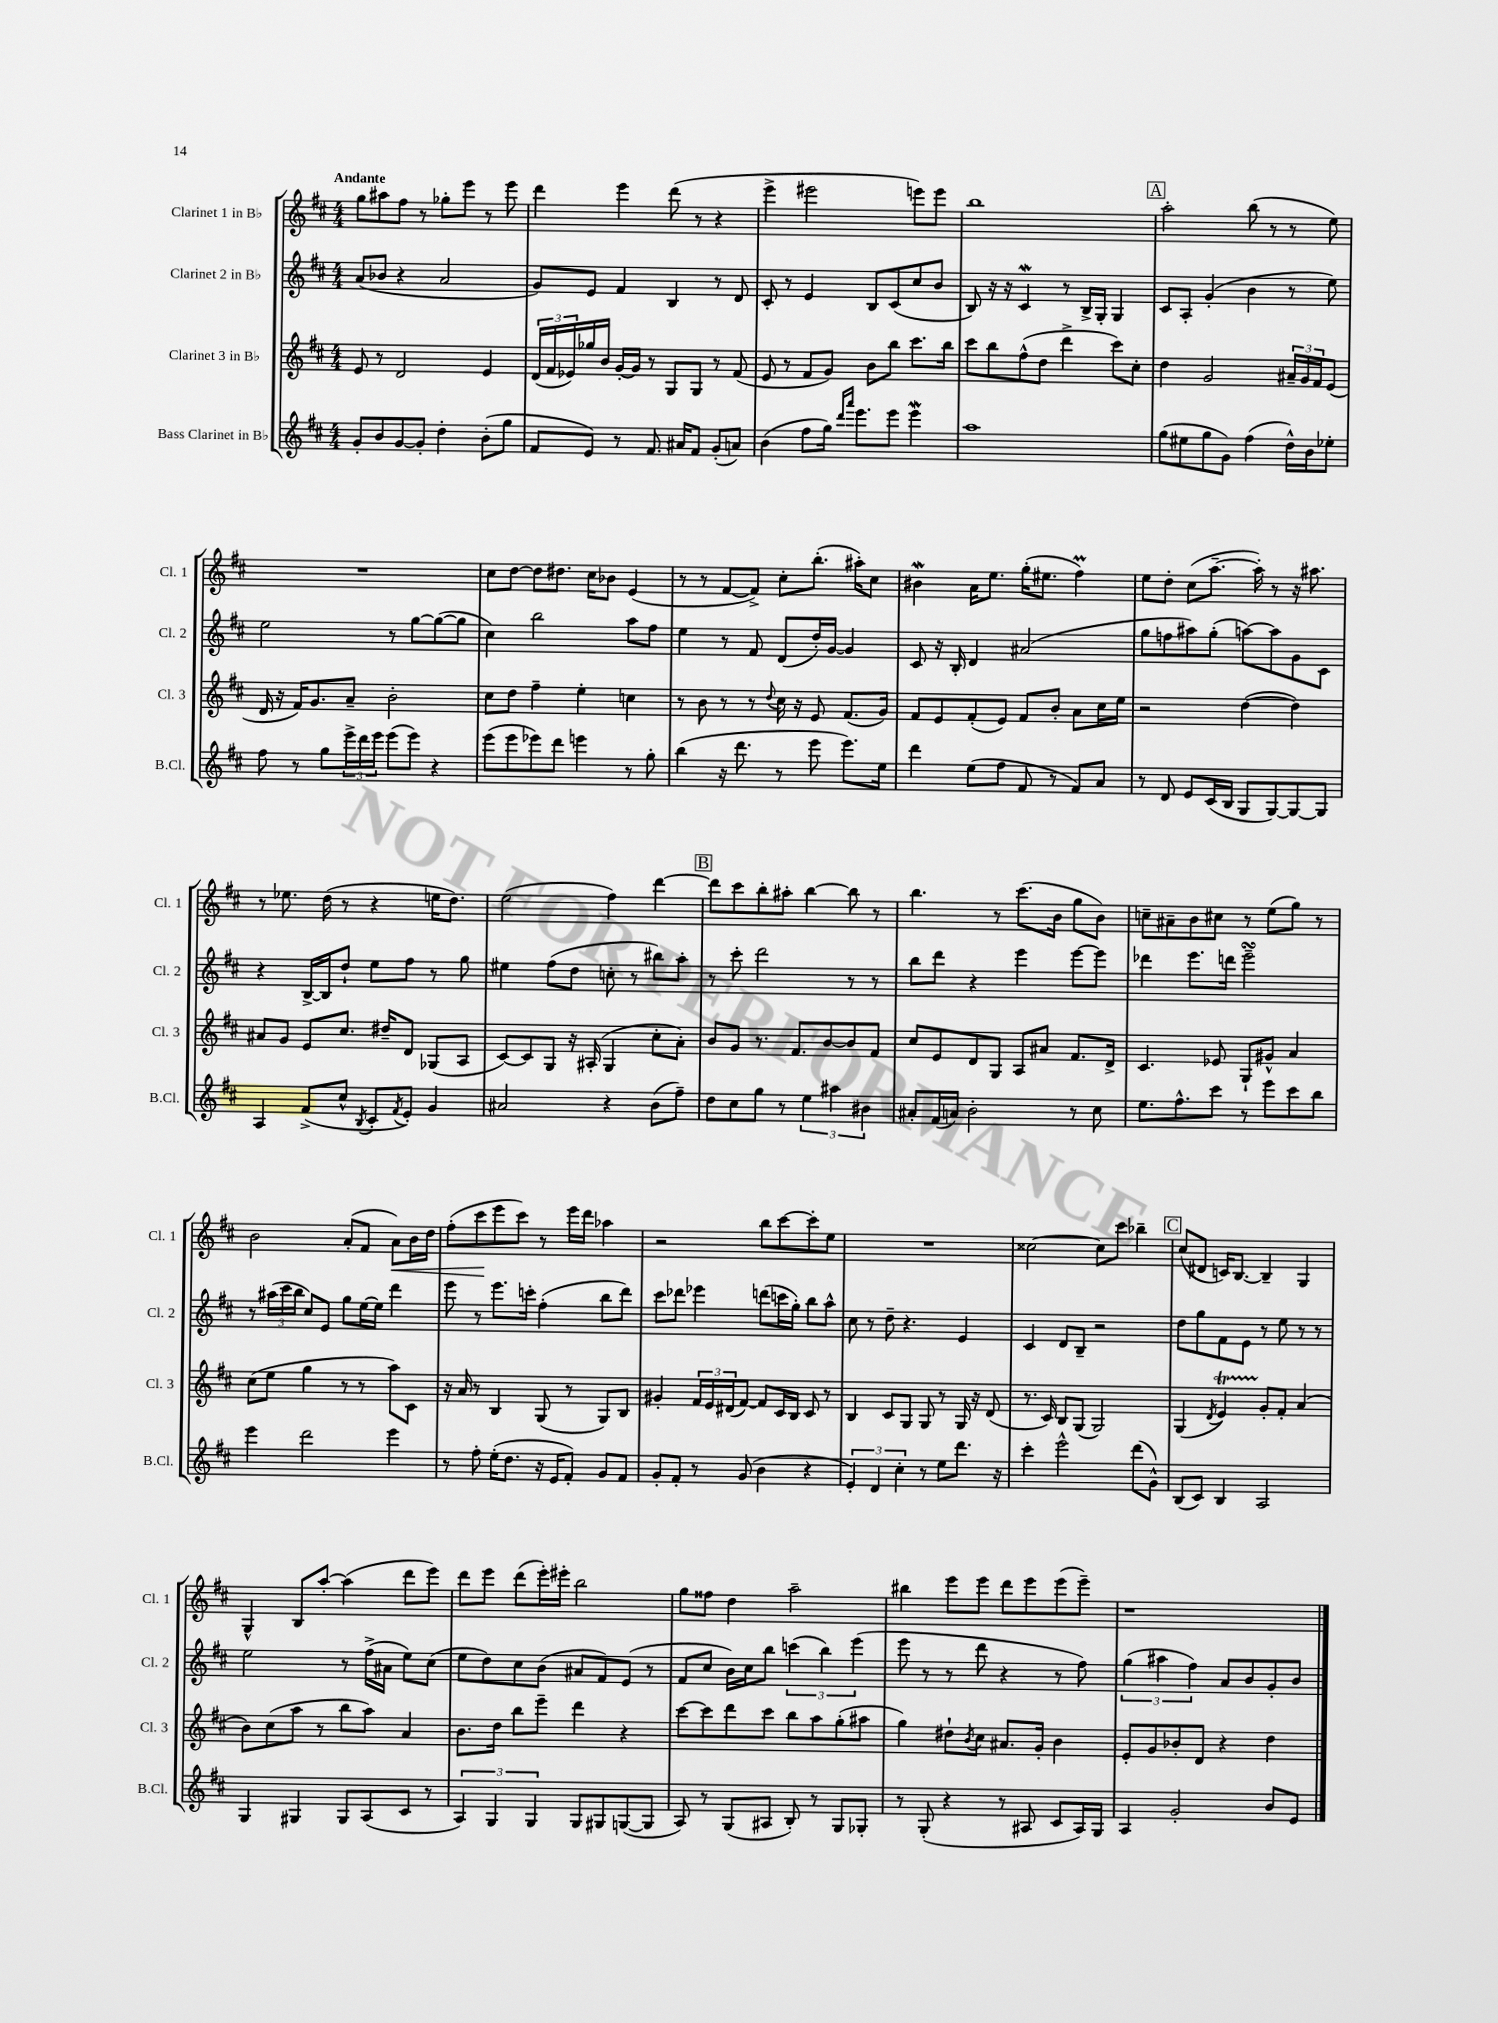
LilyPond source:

<<
\new StaffGroup <<
\new Staff = "s0" \with { instrumentName = "Clarinet 1 in Bb" shortInstrumentName = "Cl. 1" } {
    \clef treble \key d \major \numericTimeSignature \time 4/4 \tempo "Andante"
    g''8 ais''8 fis''8 r8 ges''8-. e'''8 r8 e'''8 |
    d'''4 e'''4 d'''8( r8 r4 |
    e'''4-> eis'''2 e'''8) e'''8 |
    b''1 |
    \mark \markup { \box "A" } a''2-. b''8( r8 r8 e''8) |
    R1 |
    cis''8 d''8~ d''8 dis''8. cis''16 bes'8 e'4( |
    r8 r8 fis'8~ fis'8->) cis''8-. b''8.-.( ais''16-.) cis''8 |
    bis'4\mordent a'16 e''8. g''16-.( eis''8. fis''4\prall) |
    e''8 d''8-. cis''8( a''8.~-- a''16-.) r8 r16 ais''8. |
    r8 ees''8. d''16( r8 r4 e''16 d''8.) |
    e''2( fis''4) d'''4~ |
    \mark \markup { \box "B" } d'''8 cis'''8 b''8-. ais''8-. b''4~ b''8 r8 |
    b''4. r8 cis'''8.( b'16 g''8 b'8) |
    c''8-- ais'8-- b'8 cis''8 r8 e''8( g''8) r8 |
    b'2 a'8-.( fis'8 a'8\<) b'16 d''16 |
    fis''8-.( cis'''8\! e'''8 cis'''8) r8 e'''16 d'''16 aes''4 |
    r2 b''8 cis'''8~ cis'''8-. e''8 |
    R1 |
    cisis''2~ cisis''8 cis'''8 bes''4-- |
    \mark \markup { \box "C" } cis''8( dis'8 c'16) b8.~ b4-- g4 |
    g4-^ b8 a''8~-. a''4( d'''8 e'''8) |
    d'''8 e'''8 d'''8( e'''16-.) eis'''16-. b''2 |
    g''8 fisis''8 d''4 a''2-- |
    bis''4 e'''8 e'''8 d'''8 e'''8 e'''8( e'''8--) |
    r1 \bar "|." |
}
\new Staff = "s1" \with { instrumentName = "Clarinet 2 in Bb" shortInstrumentName = "Cl. 2" } {
    \clef treble \key d \major \numericTimeSignature \time 4/4
    a'8( bes'8 r4 a'2 |
    g'8) e'8 fis'4 b4 r8 d'8 |
    cis'8-. r8 e'4 b8 cis'8( cis''8 b'8 |
    b8) r16 r16 cis'4\mordent r8 b16-> g16-. g4 |
    \mark \markup { \box "A" } cis'8 a8-. g'4-.( b'4 r8 e''8) |
    e''2 r8 g''8~ g''8~( g''8 |
    cis''4) b''2 a''8 fis''8 |
    e''4 r8 fis'8 d'8( d''16-.) g'16~ g'4 |
    cis'8 r16 b16-. d'4 ais'2( |
    g''8 f''8 ais''8) g''8-.( a''8~) a''8 g'8 cis'8 |
    r4 b16~-> b16 d''8-! e''8 fis''8 r8 g''8 |
    eis''4 fis''8( d''8 c''8-. r8 bis''8) a''8-. |
    \mark \markup { \box "B" } r8 cis'''8-. d'''2 r8 r8 |
    b''8 d'''8 r4 e'''4 e'''8~ e'''8 |
    des'''4 e'''8. d'''16 e'''2--\turn |
    r8 \tuplet 3/2 { ais''16( cis'''16 b''16 } cis''8) e'8 g''8 e''16~ e''16 d'''4 |
    e'''8 r8 e'''8. c'''16-. fis''4-.( b''8 d'''8) |
    cis'''8 des'''8 ees'''4 d'''8( c'''16 g''16-.) b''8 a''8-^ |
    cis''8 r8 d''8-- r4. e'4 |
    cis'4 d'8 b8-- r2 |
    \mark \markup { \box "C" } d''8 g''8 fis'8 e'8 r8 e''8 r8 r8 |
    e''2 r8 fis''16->( ais'16 e''8) cis''8( |
    e''8 d''8) cis''8 b'8( ais'8 fis'8) e'8( r8 |
    fis'8 cis''8 b'16) cis''16 b''8 \tuplet 3/2 { c'''4( b''4) e'''4( } |
    e'''8 r8 r8 d'''8 r4 r8 fis''8) |
    \tuplet 3/2 { g''4( ais''4 fis''4) } a'8 b'8 g'8-. b'8 \bar "|." |
}
\new Staff = "s2" \with { instrumentName = "Clarinet 3 in Bb" shortInstrumentName = "Cl. 3" } {
    \clef treble \key d \major \numericTimeSignature \time 4/4
    e'8 r8 d'2 e'4 |
    \tuplet 3/2 { d'16( fis'16 ees'16) } ges''16 b'16 g'16~-. g'16 r8 g8 g8 r8 fis'8( |
    e'8 r8 fis'8 g'8) b'8 b''8 cis'''8. b''16 |
    cis'''8 b''8 fis''8-^( d''8 d'''4-> cis'''8) cis''8-. |
    \mark \markup { \box "A" } d''4 g'2 \tuplet 3/2 { ais'16-- g'16 fis'16 } e'8( |
    d'16 r16 fis'16) g'8. a'8-- b'2-. |
    cis''8 d''8 fis''4-- e''4-. c''4 |
    r8 b'8 r8 r8 \appoggiatura { d''8 } cis''16 r16 e'8 fis'8.( g'16) |
    fis'8 e'8 fis'8-.( e'8) fis'8 b'8-. a'8 cis''16 e''16 |
    r2 d''4~( d''4) |
    ais'8 g'8 e'8 cis''8. dis''16-- d'8 ges8( a8 |
    cis'8~) cis'8 g8 r16 ais16-.( g4 cis''8-. a'8-.) |
    \mark \markup { \box "B" } b'8 g'8 r8. fis'8. b'8~ b'8 fis'8 |
    cis''8 e'8 d'8 g8 a8 ais'8 fis'8. d'16-> |
    cis'4. ees'8 g8-! gis'8-^ a'4 |
    cis''8( e''8 g''4 r8 r8 a''8) cis'8 |
    r16 a'16 r8 b4 g8( r8 g8) b8 |
    gis'4-. \tuplet 3/2 { fis'16 e'16 dis'16( } fis'8~) fis'8 cis'16 b16 cis'8 r8 |
    b4 cis'8 g8 g8 r8 g16 r16 d'8( |
    r8. cis'16) b8 g8( g2) |
    \mark \markup { \box "C" } g4( \acciaccatura { d'8 } e'4\startTrillSpan) g'8-.\stopTrillSpan fis'8-. a'4( |
    b'8) cis''8( a''8 r8 b''8 a''8) a'4 |
    b'8. d''16 b''8 e'''8-- d'''4 r4 |
    cis'''8~ cis'''8 d'''8 cis'''8 b''8 a''8 g''8-.( ais''8 |
    g''4) dis''8-! \acciaccatura { b'8 } cis''8 ais'8. g'16-. b'4 |
    e'8-. g'8 bes'8-. d'8 r4 d''4 \bar "|." |
}
\new Staff = "s3" \with { instrumentName = "Bass Clarinet in Bb" shortInstrumentName = "B.Cl." } {
    \clef treble \key d \major \numericTimeSignature \time 4/4
    g'8-. b'8 g'8~ g'8-. d''4-. b'8-.( g''8 |
    fis'8 e'8) r8 fis'8. ais'16 fis'8 g'8-.( a'8) |
    b'4( fis''8 g''16) \grace { d'''16 a'''16 } e'''8. e'''8 e'''4\mordent |
    a''1 |
    \mark \markup { \box "A" } g''8( eis''8 g''8 g'8) fis''4( d''16-^) b'16 ees''8-. |
    fis''8 r8 g''8 \tuplet 3/2 { e'''16-> d'''16 e'''16 } e'''8( e'''8) r4 |
    e'''8( e'''8 ees'''8) d'''8 e'''4 r8 g''8-. |
    b''4( r16 d'''8. r8 e'''8 e'''8.) e''16 |
    d'''4 e''8( fis''8 fis'8 r8 fis'8) a'8 |
    r8 d'8 e'8 cis'16( b16 g8 g8~) g8~ g8 |
    a4 fis'8->( cis''8-^ \acciaccatura { b8 } cis'8-. \acciaccatura { fis'8 } e'8-.) g'4 |
    ais'2 r4 b'8( fis''8--) |
    \mark \markup { \box "B" } d''8 cis''8 g''8 r8 \tuplet 3/2 { e''4 ais''4 bis'4 } |
    ais'8-. fis'16( a'16) b'2-. r8 cis''8 |
    e''8. fis''8.-^ cis'''8 r8 e'''8 cis'''8 b''8 |
    e'''4 d'''2 e'''4 |
    r8 fis''8-. e''16-.( d''8. r16 e'16 fis'8-.) g'8 fis'8 |
    g'8-. fis'8-. r8 g'8( b'4 r4 |
    \tuplet 3/2 { e'4-.) d'4 cis''4-. } r8 e''8 d'''8. r16 |
    cis'''4-. e'''2-^ d'''8( g'8-^) |
    \mark \markup { \box "C" } b8( cis'8) b4 a2 |
    g4 gis4 gis8 a8( cis'8 r8 |
    \tuplet 3/2 { a4) g4 g4 } g8 gis8 g8~( g8 |
    a8) r8 g8( ais8 b8-.) r8 g8 ges8-. |
    r8 g8-.( r4 r8 ais8 cis'8 ais16) g16 |
    a4 g'2-. b'8 e'8 \bar "|." |
}
>>
>>
\layout { \context { \Score \remove "Bar_number_engraver" } }
